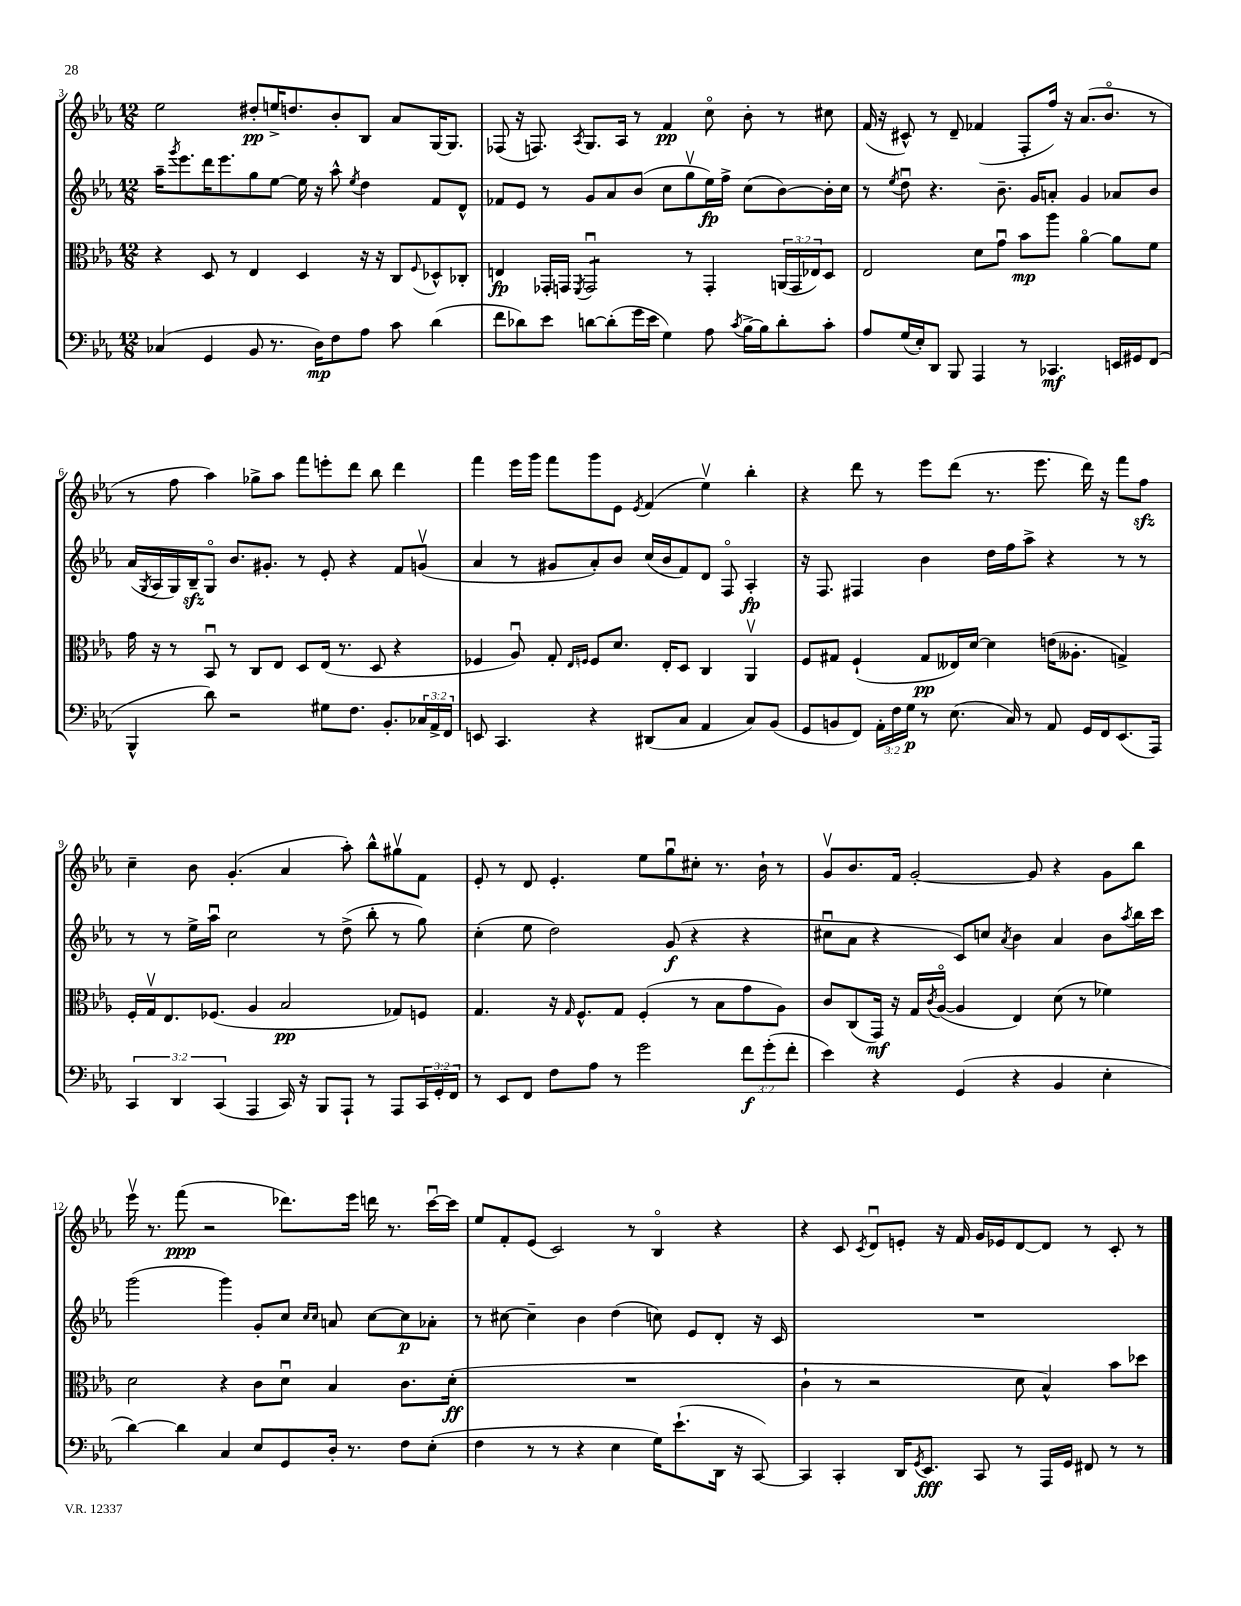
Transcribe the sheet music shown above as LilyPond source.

<<
\new StaffGroup <<
\new Staff = "s0" {
    \clef treble \key ees \major \numericTimeSignature \time 12/8
    ees''2 dis''8-.\pp e''16-> d''8. bes'8-. bes8 aes'8 g16~ g8. |
    fes8( r16 f8.) \acciaccatura { aes8 } g8. aes16 r8 f'4\pp c''8\flageolet bes'8-. r8 cis''8 |
    f'16( r16 cis'8-^) r8 d'8-- fes'4( f8-. f''16) r16 aes'8.( bes'8.\flageolet r8 |
    r8 f''8 aes''4) ges''8-> aes''8 f'''8 e'''8-. d'''8 bes''8 d'''4 |
    f'''4 ees'''16 g'''16 f'''8 g'''8 ees'8 \acciaccatura { ees'8 } f'4( ees''4\upbow) bes''4-. |
    r4 d'''8 r8 ees'''8 d'''8( r8. ees'''8. d'''16) r16 f'''8 f''8\sfz |
    c''4-- bes'8 g'4.-.( aes'4 aes''8-.) bes''8-^ gis''8\upbow f'8 |
    ees'8-. r8 d'8 ees'4.-. ees''8 g''8\downbow cis''8-. r8. bes'16-! r8 |
    g'8\upbow bes'8. f'16 g'2~-. g'8 r4 g'8 bes''8 |
    ees'''16\upbow r8. f'''8\ppp( r2 des'''8.) ees'''16 d'''16 r8. c'''16~\downbow c'''16 |
    ees''8 f'8-. ees'8( c'2) r8 bes4\flageolet r4 |
    r4 c'8 \acciaccatura { c'8 } d'8\downbow e'8-. r16 f'16 g'16 ees'16 d'8~ d'8 r8 c'8-. r8 \bar "|." |
}
\new Staff = "s1" {
    \clef treble \key ees \major \numericTimeSignature \time 12/8
    aes''16-- \acciaccatura { g'''8 } ees'''8. d'''16 ees'''8. g''8 ees''8~ ees''16 r16 aes''8-^ \acciaccatura { ees''8 } d''4 f'8 d'8-^ |
    fes'8 ees'8 r8 g'8 aes'8 bes'8( c''8 g''8\upbow ees''16\fp) f''16-> c''8( bes'8~) bes'16-. c''16 |
    r8 \acciaccatura { ees''8 } d''8\downbow r4. bes'8.-- g'16 a'8-. g'4 aes'8 bes'8 |
    aes'16( \acciaccatura { g8 } aes16 g16) bes16--\sfz g8\flageolet bes'8. gis'8.-. r8 ees'8-. r4 f'8 g'8\upbow( |
    aes'4 r8 gis'8 aes'8-.) bes'8 c''16( bes'16 f'8) d'8 f8\flageolet aes4-.\fp |
    r16 f8. fis4 bes'4 d''16 f''16 aes''8-> r4 r8 r8 |
    r8 r8 ees''16-> aes''16\downbow c''2 r8 d''8->( bes''8-. r8 g''8) |
    c''4-.( ees''8 d''2) g'8\f( r4 r4 |
    cis''8\downbow aes'8 r4 c'8) c''8 \acciaccatura { aes'8 } bes'4 aes'4 bes'8 \acciaccatura { aes''8 } bes''16 c'''16 |
    g'''2( g'''4) g'8-. c''8 \grace { c''16 c''16 } a'8 c''8~ c''8\p aes'8-. |
    r8 cis''8~ cis''4-- bes'4 d''4( c''8) ees'8 d'8-. r16 c'16 |
    R1. \bar "|." |
}
\new Staff = "s2" {
    \clef alto \key ees \major \numericTimeSignature \time 12/8 \override Staff.TupletNumber.text = #tuplet-number::calc-fraction-text
    r4 d8 r8 ees4 d4 r16 r16 c8 \appoggiatura { f8 } des8-^ ces8-. |
    e4\fp ges,16-. g,16 \acciaccatura { f,8 } g,2:8\downbow r8 g,4-. \tuplet 3/2 { a,16( g,16 ees16) } d8 |
    ees2 d'8 g'8\downbow bes'8\mp aes''8 aes'4~\flageolet aes'8 f'8 |
    g'16 r16 r8 bes,8\downbow r8 c8 ees8 d8 ees16( r8. d8 r4 |
    fes4 aes8\downbow) g8-. \grace { ees16 f16 } f8 d'8. ees16-. d8 c4 aes,4\upbow |
    f8 gis8 f4-!( gis8\pp eeses16) d'16~ d'4 e'16( aeses8.-. g4->) |
    f16-. g16\upbow ees8. fes8.( aes4 bes2\pp ges8) f8 |
    g4. r16 \grace { g16 } f8.-^ g8 f4-.( r8 bes8 g'8 aes8) |
    c'8 c8( g,16\mf) r16 g16 \acciaccatura { c'8 } aes16~\flageolet( aes4 ees4) d'8( r8 fes'4) |
    d'2 r4 c'8 d'8\downbow bes4 c'8. d'16-.\ff( |
    R1. |
    c'4-! r8 r2 d'8 bes4-^) bes'8 des''8 \bar "|." |
}
\new Staff = "s3" {
    \clef bass \key ees \major \numericTimeSignature \time 12/8 \override Staff.TupletNumber.text = #tuplet-number::calc-fraction-text
    ces4( g,4 bes,8 r8. d16\mp) f8 aes8 c'8 d'4( |
    f'8 des'8) ees'8 d'8~ d'8-.( g'16 ees'16 g4) aes8 \acciaccatura { c'8 } bes16~-> bes16 d'8-. c'8-. |
    aes8 g16( ees16-.) d,8 bes,,8 aes,,4 r8 ces,4.\mf e,16 gis,16 f,8( |
    bes,,4-^ d'8) r2 gis8 f8. bes,8.-. \tuplet 3/2 { ces16 aes,16-> f,16 } |
    e,8 c,4. r4 dis,8( c8 aes,4 c8) bes,8( |
    g,8 b,8 f,8) \tuplet 3/2 { aes,16-. f16 g16\p } r8 ees8.( c16) r8 aes,8 g,16 f,16 ees,8.( aes,,16) |
    \tuplet 3/2 { c,4 d,4 c,4( } aes,,4 c,16) r16 bes,,8 aes,,8-! r8 aes,,8 \tuplet 3/2 { c,16 g,16-. f,16 } |
    r8 ees,8 f,8 f8 aes8 r8 g'2 \tuplet 3/2 { f'8\f g'8-.( f'8-. } |
    ees'4) r4 g,4( r4 bes,4 ees4-. |
    d'4~) d'4 c4 ees8 g,8 d16-. r8. f8 ees8-.( |
    f4 r8 r8 r4 ees4 g16) ees'8.-!( d,16 r16 c,8~) |
    c,4 c,4-. d,16 \acciaccatura { g,8 } ees,8.\fff c,8 r8 aes,,16 g,16 fis,8 r8 r8 \bar "|." |
}
>>
>>
\layout { \context { \Score currentBarNumber = #3 } }
